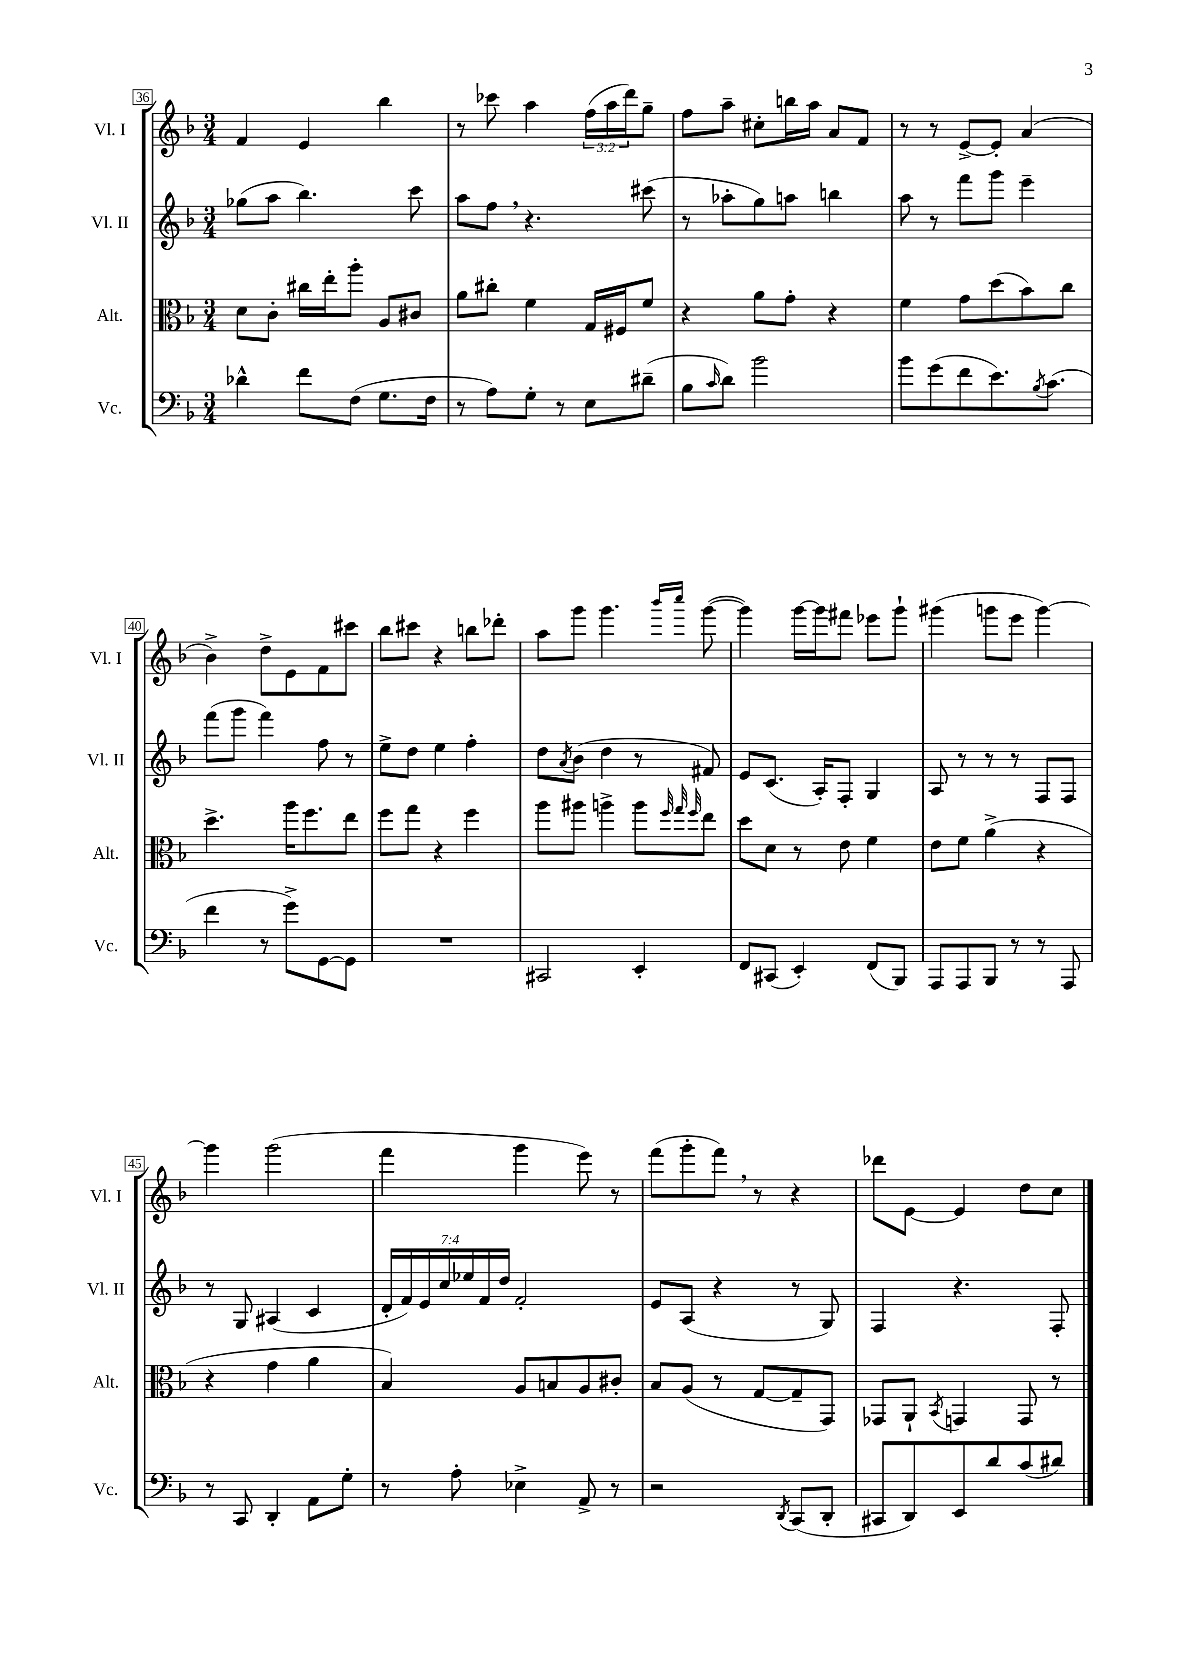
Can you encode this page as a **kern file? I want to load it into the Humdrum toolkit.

**kern	**kern	**kern	**kern
*staff4	*staff3	*staff2	*staff1
*clefF4	*clefC3	*clefG2	*clefG2
*k[b-]	*k[b-]	*k[b-]	*k[b-]
*M3/4	*M3/4	*M3/4	*M3/4
4d-^^\	8d\L	(8gg-\L	4f/
.	8c'\J	8aa\J	.
8f\L	16cc#\LL	4.bb-\)	4e/
.	16ee'\J	.	.
(8F\J	8aa'\J	.	.
8.G\L	8A/L	.	4bb-\
.	8c#/J	8ccc\	.
16F\Jk	.	.	.
=	=	=	=
8r	8a\L	8aa\L	8r
8A\L)	8cc#'\J	8ff\J	8ccc-\
8G'\J	4f\	4.r	4aa\
8r	.	.	.
8E\L	16G/LL	.	(24ff\LL
.	.	.	24aa\
.	16F#/J	.	.
.	.	.	24ddd\J)
(8d#~\J	8f/J	(8ccc#\	8gg~\J
=	=	=	=
8B-\L	4r	8r	8ff\L
16qqc/	.	.	.
8d\J)	.	8aa-'\L	8aa~\J
2b-\	8a\L	8gg\)	8cc#'\L
.	8g'\J	8aa\J	16bb\L
.	.	.	16aa\JJ
.	4r	4bb\	8a/L
.	.	.	8f/J
=	=	=	=
8b-\L	4f\	8aa\	8r
(8g\	.	8r	8r
8f\	8g\L	8fff\L	[8e^/L
8.e\)	(8dd\	8ggg\J	8e'/]J
.	8b-\)	4eee~\	(4a/
8qB-/	.	.	.
(8.c\J	.	.	.
.	8cc\J	.	.
=	=	=	=
4f\	4.dd^\	(8fff\L	4b-^\)
.	.	8ggg\J	.
8r	.	4fff\)	8dd^\L
8g^\L)	16aa\LK	.	8e\
.	8.ff\	.	.
[8GG\	.	8ff\	8f\
8GG\]J	8ee\J	8r	8ccc#\J
=	=	=	=
2.r	8ff\L	8ee^\L	8bb-\L
.	8gg\J	8dd\J	8ccc#\J
.	4r	4ee\	4r
.	4ff\	4ff'\	8bb\L
.	.	.	8ddd-'\J
=	=	=	=
2CC#/	8aa\L	8dd\L	8aa\L
.	.	8qa/	.
.	8aa#\J	(8b-\J	8ggg\J
.	4aa^\	4dd\	4.ggg\
4EE'/	8aa\L	8r	.
.	32qqff/	.	.
.	32qqgg/	.	16qqbbb-/LL
.	32qqff/	.	16qqcccc/JJ
.	8ee\J	8f#/)	([8ggg\
=	=	=	=
8FF/L	8dd\L	8e/L	4ggg\])
(8CC#/J	8d\J	(8.c/J	.
4EE'/)	8r	.	[16ggg\LL
.	.	16A'/LK)	16ggg\]J
.	8e\	8F'/J	8fff#\J
(8FF/L	4f\	4G/	8eee-\L
8BBB-/J)	.	.	8ggg`\J
=	=	=	=
8AAA/L	8e\L	8A/	(4ggg#\
8AAA/	8f\J	8r	.
8BBB-/J	(4a^\	8r	8ggg\L
8r	.	8r	8eee\J
8r	4r	8F/L	[4ggg\)
8AAA/	.	8F/J	.
=	=	=	=
8r	4r	8r	4ggg\]
8CC/	.	8G/	.
4DD'/	4g\	(4A#/	(2ggg\
8AA\L	4a\	4c/	.
8G'\J	.	.	.
=	=	=	=
8r	4B-/)	28d'/LL	4fff\
.	.	28f/)	.
.	.	28e/	.
.	.	28cc/	.
8A'\	.	.	.
.	.	28ee-/	.
.	.	28f/	.
.	.	28dd/JJ	.
4E-^\	8A/L	2f'/	4ggg\
.	8B/	.	.
8AA^/	8A/	.	8eee\)
8r	8c#'/J	.	8r
=	=	=	=
2r	8B-/L	8e/L	(8fff\L
.	(8A/J	(8A/J	8ggg'\
.	8r	4r	8fff\J)
.	[8G/L	.	8r
8qDD/	.	.	.
(8CC/L	8G~/]	8r	4r
8DD'/J	8GG/J)	8G/)	.
=	=	=	=
8CC#/L	8GG-/L	4F/	8ddd-\L
8DD/)	8AA`/J	.	[8e\J
.	8qBB-/	.	.
8EE/	4GG/	4.r	4e/]
8d/	.	.	.
(8c/	8GG/	.	8dd\L
8d#/J)	8r	8F'/	8cc\J
==	==	==	==
*-	*-	*-	*-
